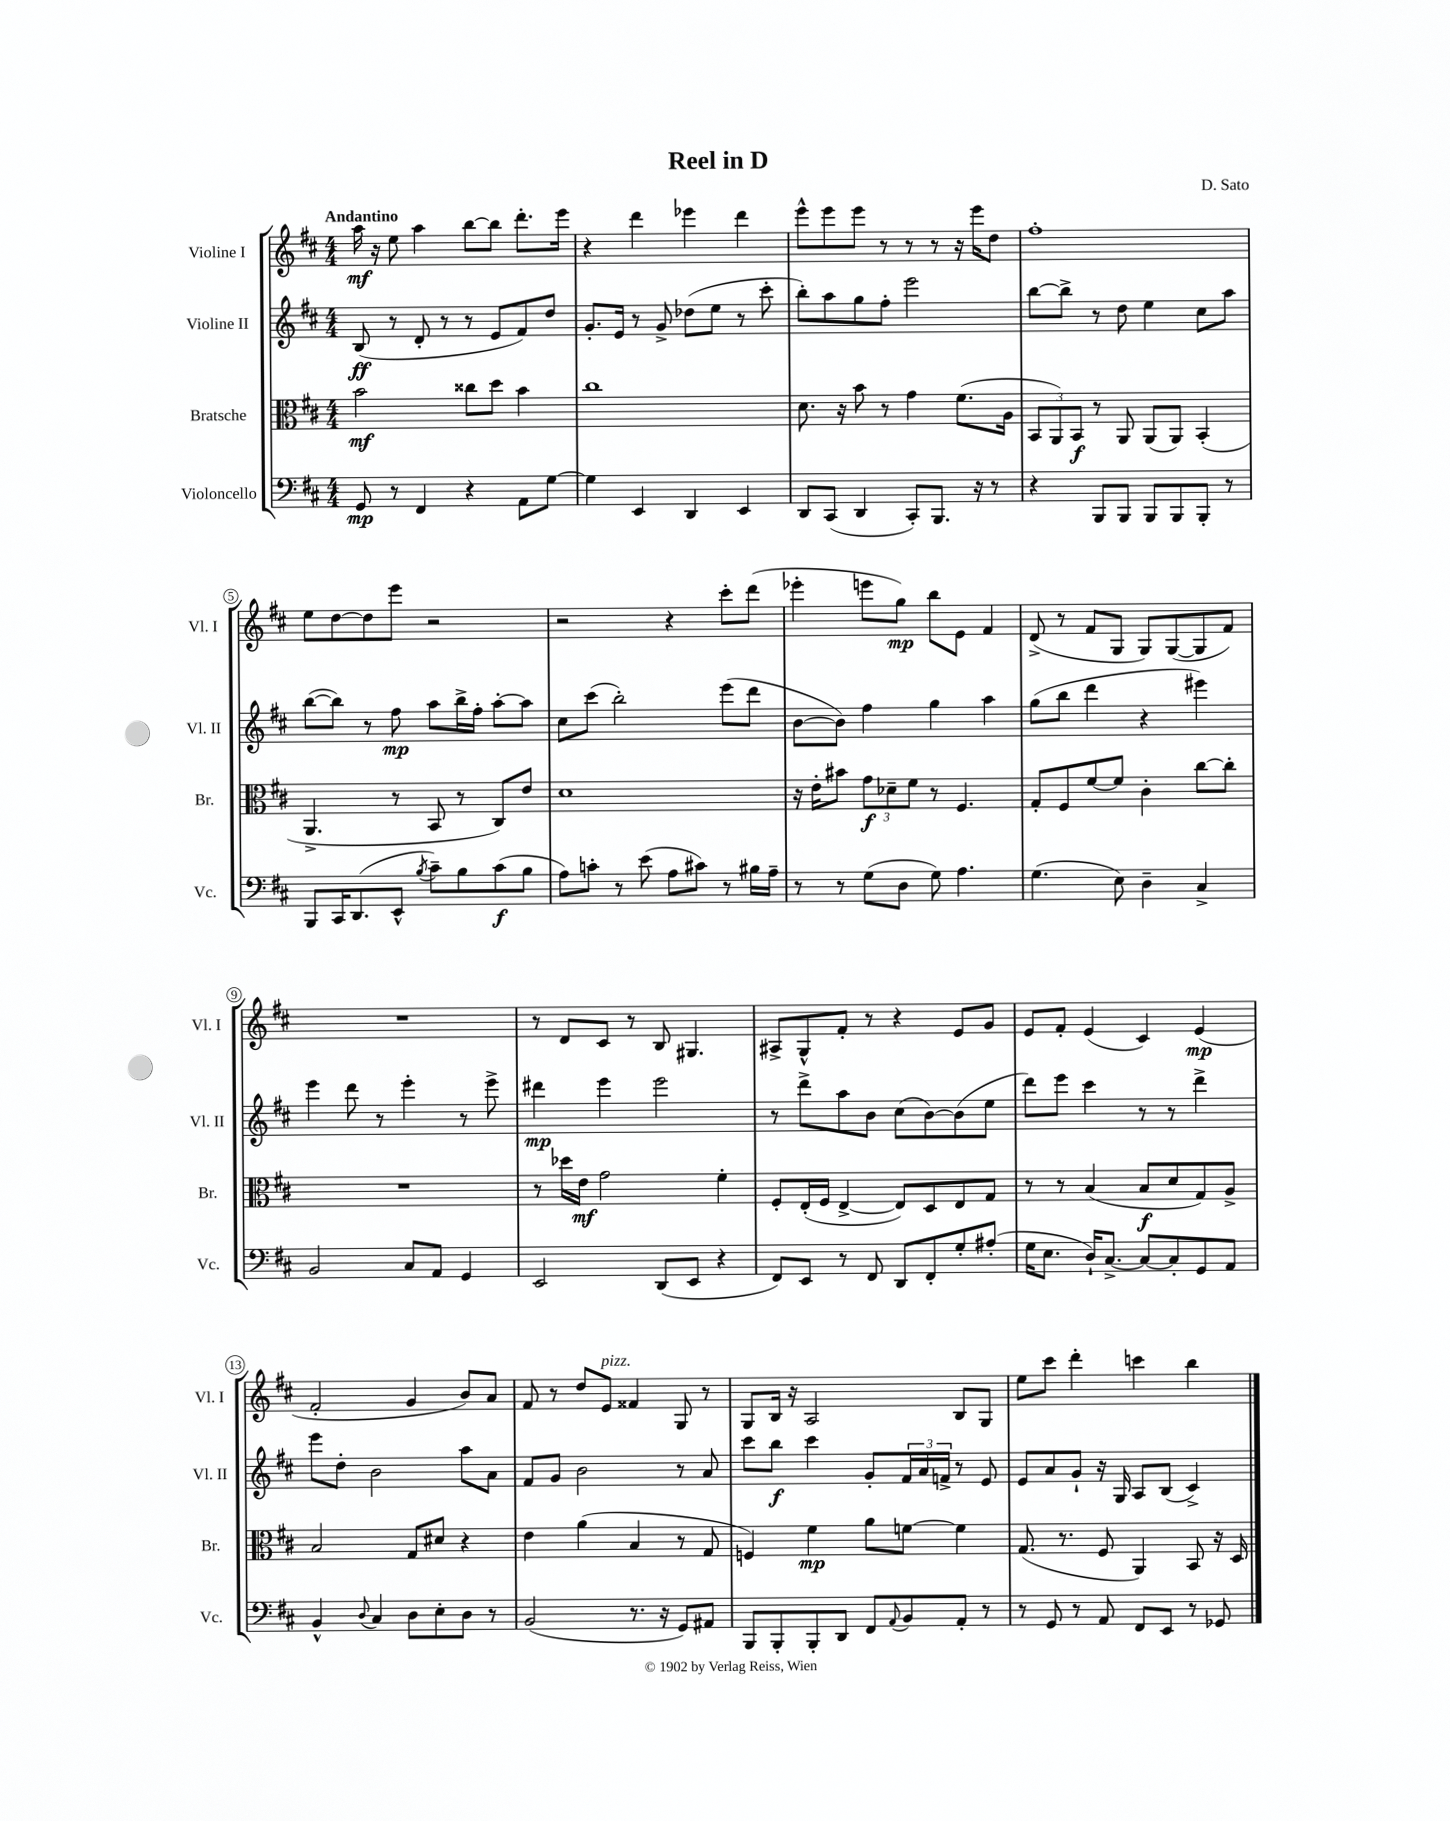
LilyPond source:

\header { title = "Reel in D" composer = "D. Sato" }
<<
\new StaffGroup <<
\new Staff = "s0" \with { instrumentName = "Violine I" shortInstrumentName = "Vl. I" } {
    \clef treble \key d \major \numericTimeSignature \time 4/4 \tempo "Andantino"
    a''16\mf r16 e''8 a''4 b''8~ b''8 d'''8.-. e'''16 |
    r4 d'''4 ees'''4 d'''4 |
    e'''8-^ e'''8 e'''8 r8 r8 r8 r16 e'''16 d''8 |
    fis''1-. |
    e''8 d''8~ d''8 e'''8 r2 |
    r2 r4 cis'''8-. d'''8( |
    ees'''4-. e'''8 g''8\mp) b''8 e'8 fis'4 |
    d'8->( r8 fis'8 g8 g8) g8~( g8 fis'8) |
    R1 |
    r8 d'8 cis'8 r8 b8 gis4. |
    ais8-> g8-^ fis'8-. r8 r4 e'8 g'8 |
    e'8 fis'8-. e'4( cis'4) e'4\mp( |
    fis'2-. g'4 b'8) a'8 |
    fis'8 r8 d''8 e'8^\markup { \italic "pizz." } fisis'4 g8 r8 |
    g8 b16 r16 a2 b8 g8 |
    e''8 cis'''8 d'''4-. c'''4 b''4 \bar "|." |
}
\new Staff = "s1" \with { instrumentName = "Violine II" shortInstrumentName = "Vl. II" } {
    \clef treble \key d \major \numericTimeSignature \time 4/4
    b8\ff( r8 d'8-. r8 r8 e'8 fis'8) d''8 |
    g'8.-. e'16 r8 g'8-> des''8( e''8 r8 cis'''8-. |
    b''8-.) a''8 g''8 fis''8-. e'''2 |
    b''8~ b''8-> r8 d''8 e''4 cis''8 a''8 |
    b''8~( b''8) r8 fis''8\mp a''8 b''16-> fis''16-. a''8~-. a''8 |
    cis''8 cis'''8( b''2-.) e'''8( d'''8 |
    b'8~ b'8) fis''4 g''4 a''4 |
    g''8( b''8 d'''4 r4 eis'''4) |
    e'''4 d'''8 r8 e'''4-. r8 e'''8-> |
    dis'''4\mp e'''4 e'''2 |
    r8 d'''8-> a''8 b'8 cis''8( b'8~) b'8( e''8 |
    d'''8) e'''8 cis'''4 r8 r8 d'''4-> |
    e'''8 d''8-. b'2 a''8 a'8 |
    fis'8 g'8 b'2 r8 a'8 |
    cis'''8 b''8\f cis'''4 g'8-. \tuplet 3/2 { fis'16 a'16 f'16-> } r8 e'8 |
    e'8 a'8 g'8-! r16 g16 a8 b8( cis'4->) \bar "|." |
}
\new Staff = "s2" \with { instrumentName = "Bratsche" shortInstrumentName = "Br." } {
    \clef alto \key d \major \numericTimeSignature \time 4/4
    b'2\mf cisis''8 d''8 b'4 |
    cis''1 |
    d'8. r16 b'8 r8 g'4 fis'8.( a16 |
    \tuplet 3/2 { b,8 a,8) b,8\f } r8 a,8 a,8( a,8) b,4-.( |
    a,4.-> r8 b,8 r8 cis8) e'8 |
    d'1 |
    r16 e'16-. bis'8 \tuplet 3/2 { g'8\f des'8-- fis'8 } r8 fis4. |
    g8-. fis8 fis'8~ fis'8 cis'4-. cis''8~ cis''8-. |
    R1 |
    r8 des''16 e'16\mf g'2 fis'4-. |
    fis8-. e16-.( fis16 e4~-> e8) d8 e8 g8 |
    r8 r8 b4( b8\f d'8 g8) a8-> |
    b2 g8 dis'8 r4 |
    e'4 a'4( b4 r8 g8 |
    f4) fis'4\mp a'8 f'8~ f'4 |
    g8.( r8. fis8 a,4) b,8 r16 d16 \bar "|." |
}
\new Staff = "s3" \with { instrumentName = "Violoncello" shortInstrumentName = "Vc." } {
    \clef bass \key d \major \numericTimeSignature \time 4/4
    g,8\mp r8 fis,4 r4 a,8 g8~ |
    g4 e,4 d,4 e,4 |
    d,8 cis,8( d,4 cis,8-.) b,,8. r16 r8 |
    r4 b,,8 b,,8 b,,8 b,,8 b,,8-. r8 |
    b,,8 cis,16 d,8.( e,8-^ \acciaccatura { b8 } cis'8--) b8 cis'8\f( b8 |
    a8) c'8-. r8 e'8( a8 cis'8) r8 bis16 a16-- |
    r8 r8 g8( d8 g8) a4. |
    g4.( e8) d4-- cis4-> |
    b,2 cis8 a,8 g,4 |
    e,2 d,8( e,8 r4 |
    fis,8) e,8 r8 fis,8 d,8 fis,8-. g8-. ais8-.( |
    g16 e8. d16-!) cis8.~-> cis8~ cis8-. g,8 a,8 |
    b,4-^ \appoggiatura { d8 } cis4 d8 e8-. d8 r8 |
    b,2( r8. r16 g,8) ais,8 |
    b,,8 b,,8-. b,,8-. d,8 fis,8 \appoggiatura { a,8 } b,8 a,8-. r8 |
    r8 g,8 r8 a,8 fis,8 e,8 r8 ges,8 \bar "|." |
}
>>
>>
\layout { \context { \Score \override BarNumber.stencil = #(make-stencil-circler 0.1 0.3 ly:text-interface::print) } }
